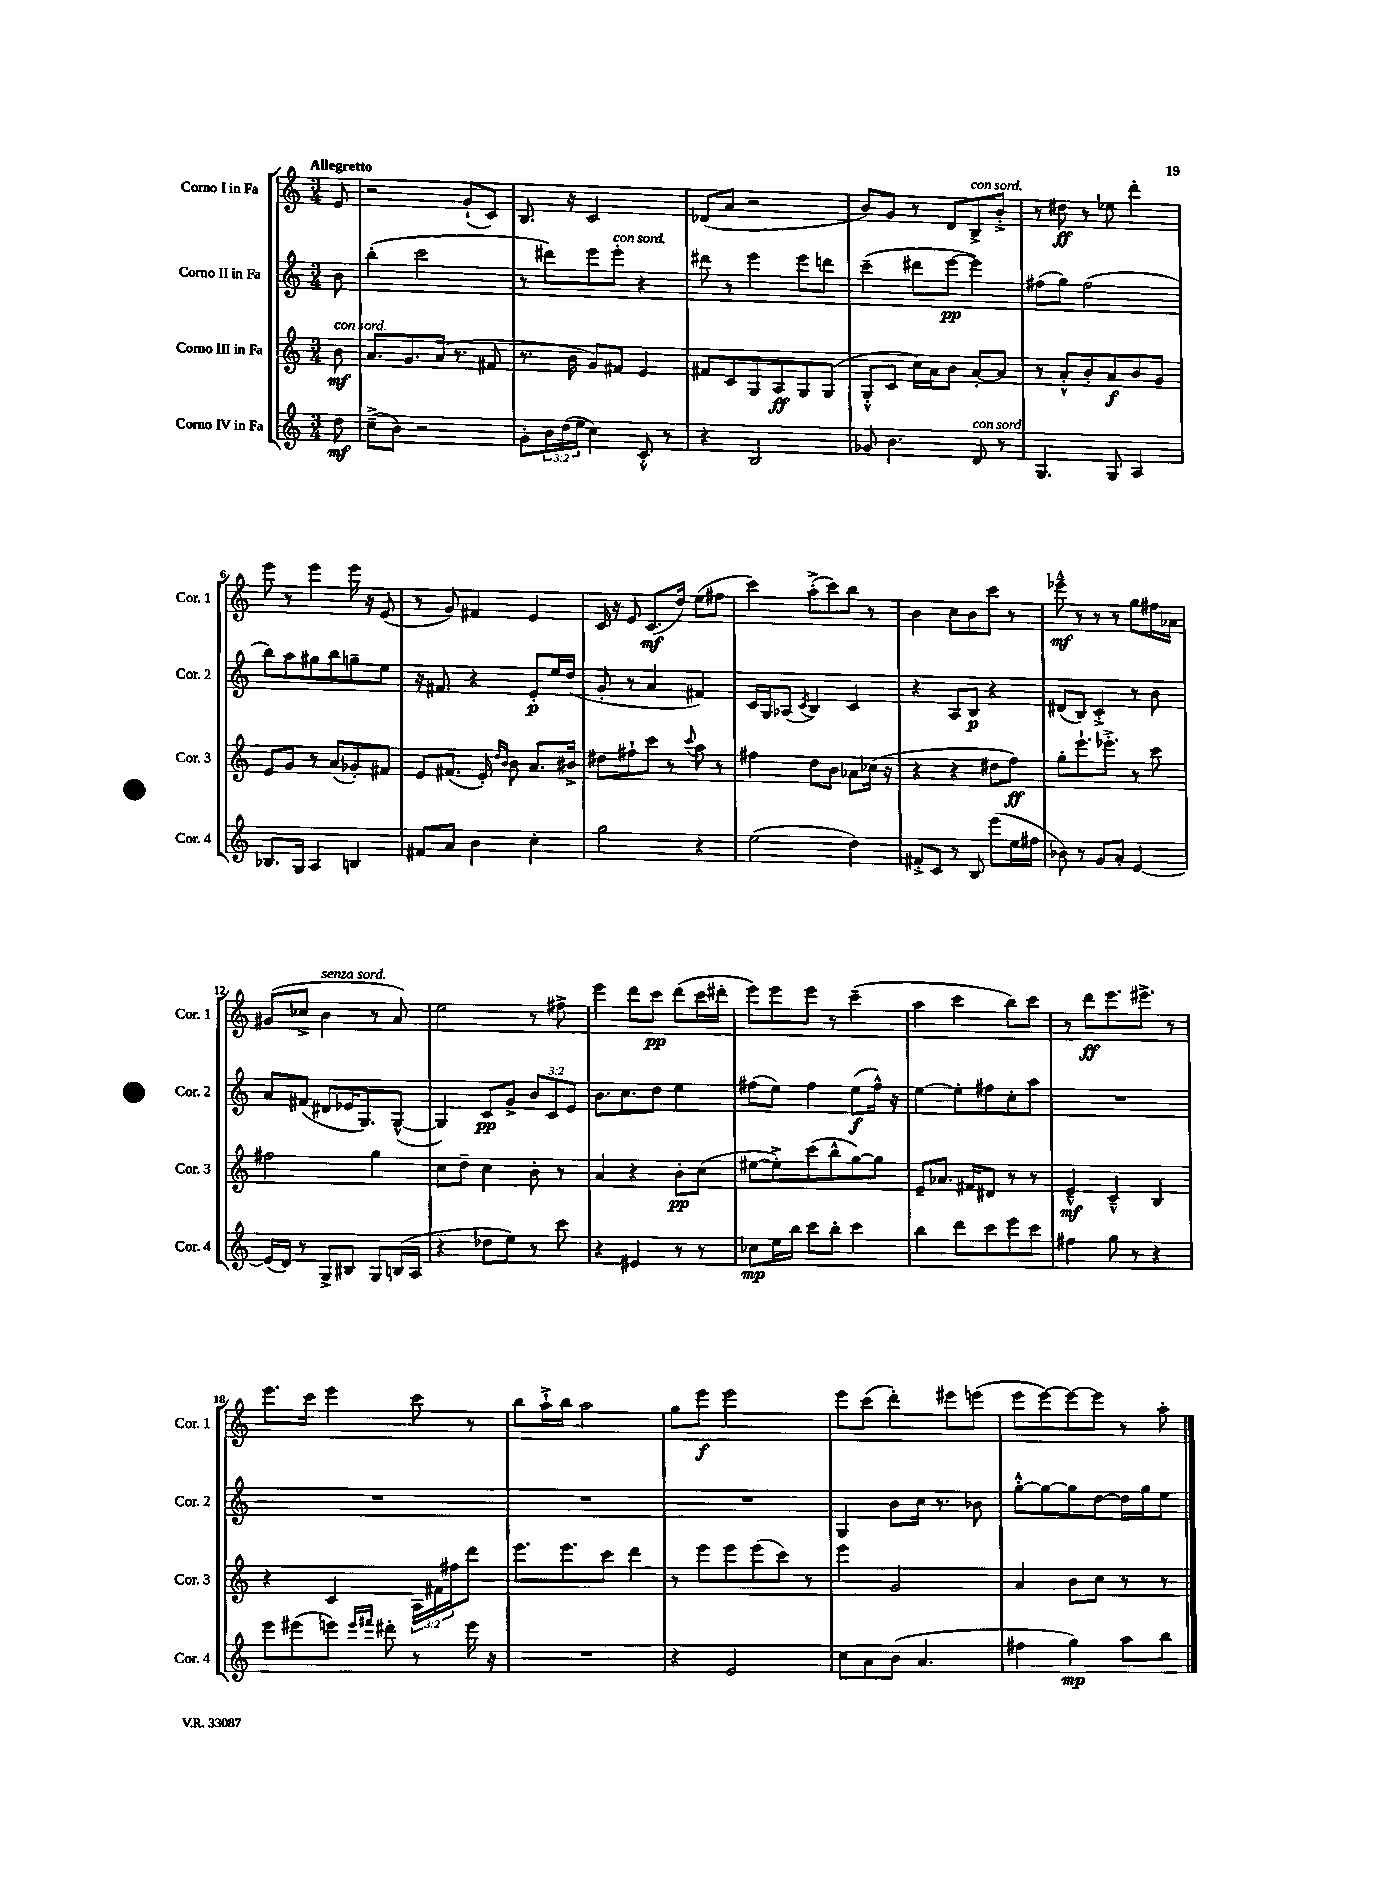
<<
\new StaffGroup <<
\new Staff = "s0" \with { instrumentName = "Corno I in Fa" shortInstrumentName = "Cor. 1" } {
    \clef treble \key c \major \numericTimeSignature \time 3/4 \partial 8 \tempo "Allegretto"
    e'8 |
    r2 g'8-!( c'8) |
    b8. r16 c'2 |
    des'8( a'8 r2 |
    b'8) g'8 r8 d'8 b8->^\markup { \italic "con sord." } b'8-.-> |
    r8 dis''8\ff r8 ees''8 d'''4-. |
    e'''8 r8 e'''4 e'''16 r16 e'8( |
    r8 g'8) fis'4 e'4 |
    c'16 r16 e'8 c'8.\mf( d''16) e''8( fis''8 |
    c'''4) a''8-.->( c'''8) b''8 r8 |
    b'4 c''8 b'8 c'''8 r8 |
    ees'''8---^\mf r8 r8 r8 g''8 fis''16 aes'16 |
    gis'8( ces''8-> b'4^\markup { \italic "senza sord." } r8 a'8) |
    e''2 r8 fis''8-> |
    e'''4 d'''8 c'''8\pp d'''8( c'''16 dis'''16-. |
    e'''8) e'''8 e'''8 r8 c'''4--( |
    a''4 c'''4 b''8) c'''8 |
    r8 d'''8\ff e'''8. eis'''8.-> r8 |
    e'''8. c'''16 e'''4 c'''8 r8 |
    b''8 a''16-!-> b''16 a''2 |
    g''8 e'''8\f e'''2 |
    e'''8 c'''8( d'''4-.) eis'''8 e'''8( |
    e'''8 e'''8~) e'''8~ e'''8 r8 a''8-. \bar "|." |
}
\new Staff = "s1" \with { instrumentName = "Corno II in Fa" shortInstrumentName = "Cor. 2" } {
    \clef treble \key c \major \numericTimeSignature \time 3/4 \override Staff.TupletNumber.text = #tuplet-number::calc-fraction-text \partial 8
    b'8 |
    b''4-.( c'''2 |
    r8 dis'''8) e'''8 e'''8-.^\markup { \italic "con sord." } r4 |
    dis'''8 r8 e'''4 e'''8 d'''8 |
    c'''4--( dis'''8 e'''8~\pp e'''4) |
    fis''8( g''8) fis''2( |
    b''8) a''8 gis''8 b''8 g''8-- e''8 |
    r16 fis'8. r4 e'8-.\p e''16 d''16( |
    g'8-. r8 a'4 fis'4) |
    c'16 g16 aes8( \acciaccatura { c'8 } b4) c'4 |
    r4 a8 b8\p r4 |
    dis'8( b8) c'4-.-> r8 b'8 |
    a'8 fis'8( dis'8 ees'16 g8.) g8~-^( |
    g4) c'8\pp g'8-> \tuplet 3/2 { b'8 c'8 e'8 } |
    b'8. c''8. d''8 e''4 |
    fis''8( e''8) fis''4 e''8\f( fis''16-^) r16 |
    e''4~ e''8-. fis''8 c''8-. a''8 |
    R2. |
    R2. |
    R2. |
    R2. |
    g4 b'8 c''16 r8. bes'8 |
    g''8~-.-^ g''8~ g''8 d''8~ d''16 g''16 e''8 \bar "|." |
}
\new Staff = "s2" \with { instrumentName = "Corno III in Fa" shortInstrumentName = "Cor. 3" } {
    \clef treble \key c \major \numericTimeSignature \time 3/4 \override Staff.TupletNumber.text = #tuplet-number::calc-fraction-text \partial 8
    b'8\mf^\markup { \italic "con sord." } |
    a'8. g'8. a'16( r8. fis'8 |
    r8. b'16 g'8) fis'8 e'4 |
    fis'8 c'8 g8 a8\ff g8 g8( |
    g8-.-^ c'8 c''16) a'16 b'8 a'8~-. a'8 |
    r8 a'8-.-^ b'8-. a'8\f b'8 g'8 |
    e'8 g'8 r8 a'8( ges'8-.) fis'8 |
    e'8 fis'8.( e'16-.) \grace { d''16 b'16 } b'8 a'8. bis'16-> |
    dis''8 fis''8-! c'''8 r8 \appoggiatura { c'''8 } a''8 r8 |
    fis''4 d''8 b'8 aes'8 ces''16( r16 |
    r4 r4 dis''8 f''8\ff) |
    g''8-. e'''8.-! ees'''8.-.-> r8 c'''8 |
    fis''2 g''4 |
    c''8 d''8-- c''4 b'8-. r8 |
    a'4 r4 b'8-.\pp c''8( |
    eis''8~ eis''8-.->) c'''8( b''8-^ g''8~) g''8 |
    e'8-- aes'8. fis'16 dis'8 r8 r8 |
    e'4---^\mf c'4---^ b4 |
    r4 c'4 \tuplet 3/2 { a16 fis'16 fis''16 } d'''8 |
    e'''8. e'''8. c'''8 d'''4 |
    r8 e'''8 e'''8 e'''8( c'''8) r8 |
    e'''4 g'2 |
    a'4 b'8 c''8 r8 r8 \bar "|." |
}
\new Staff = "s3" \with { instrumentName = "Corno IV in Fa" shortInstrumentName = "Cor. 4" } {
    \clef treble \key c \major \numericTimeSignature \time 3/4 \override Staff.TupletNumber.text = #tuplet-number::calc-fraction-text \partial 8
    d''8\mf |
    c''8--->( b'8) r2 |
    g'8-. \tuplet 3/2 { b'16 d''16( e''16 } c''4) c'8-.-^ r8 |
    r4 b2 |
    ges'8 b'4. d'8^\markup { \italic "con sord." } r8 |
    g4. g8 a4 |
    bes8. g16 a4 b4 |
    fis'8 a'8 b'4 c''4-. |
    g''2 r4 |
    e''2( d''4) |
    fis'8-.-> c'8 r8 b8 e'''8( e''16 fis''16 |
    bes'8) r8 g'8 a'8-. e'4~ |
    e'16( d'16) r8 g8-> bis8 g8 b16( a16 |
    r4 des''8 e''8) r8 c'''8 |
    r4 eis'4 r8 r8 |
    ces''8\mp e''16 b''16 c'''8 b''8-. c'''4 |
    b''4 d'''8 c'''8 e'''8 c'''8 |
    fis''4 g''8 r8 r4 |
    e'''8 eis'''8( e'''8) \grace { e'''16 fis'''16 } dis'''8-. r8 e'''16 r16 |
    R2. |
    r4 e'2 |
    c''8 a'8 b'8( a'4. |
    fis''4 g''4\mp) a''8 b''8 \bar "|." |
}
>>
>>
